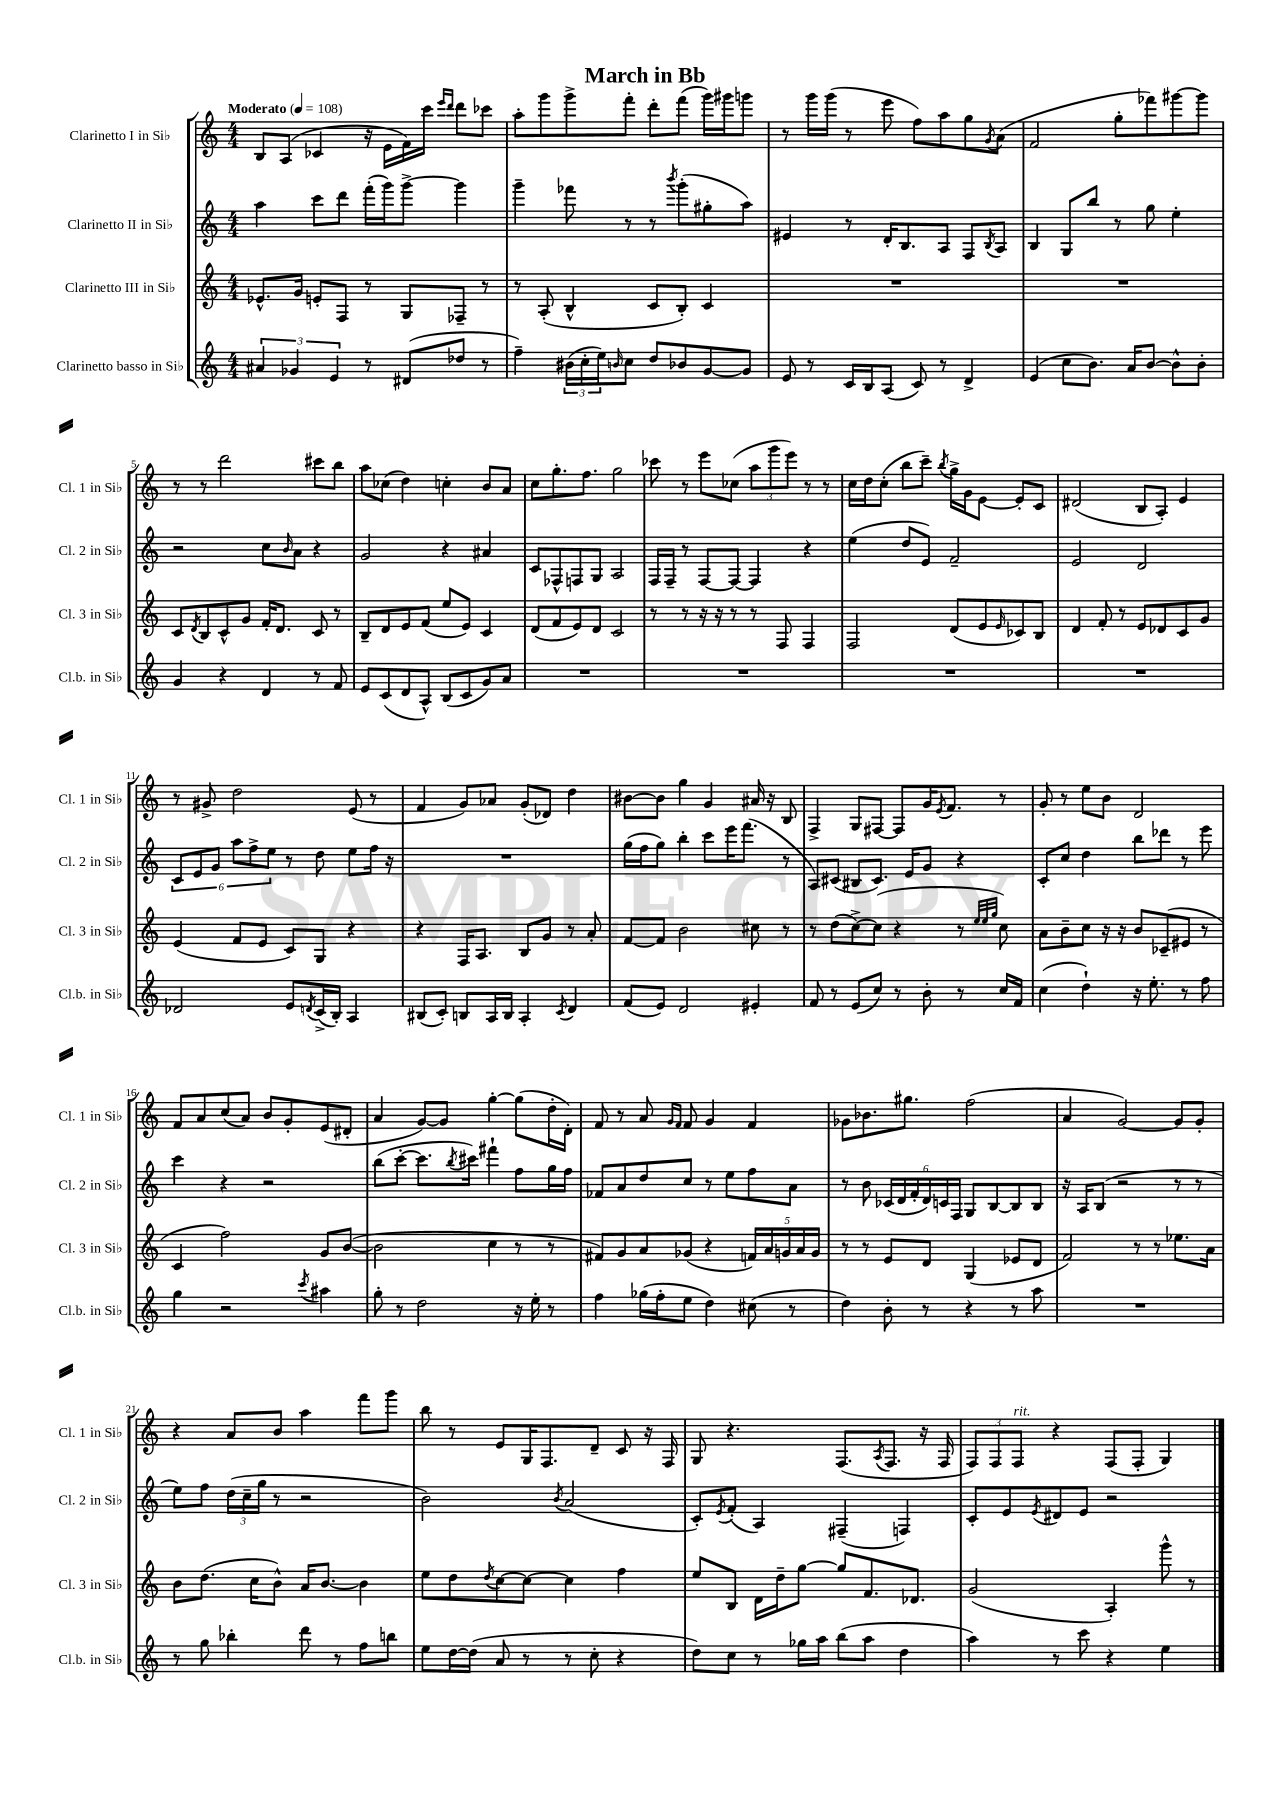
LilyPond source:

\header { title = "March in Bb" }
<<
\new StaffGroup <<
\new Staff = "s0" \with { instrumentName = "Clarinetto I in Sib" shortInstrumentName = "Cl. 1 in Sib" } {
    \clef treble \key c \major \numericTimeSignature \time 4/4 \tempo "Moderato" 4 = 108
    b8 a8( ces'4 r16 e'16 f'16) c'''16 \grace { e'''16 d'''16 } d'''8 ces'''8 |
    a''8-. g'''8 g'''8-> f'''8-. d'''8-. f'''8( g'''16) gis'''16 g'''8 |
    r8 g'''16 g'''16( r8 e'''8 f''8) a''8 g''8 \acciaccatura { g'8 } a'8( |
    f'2 g''8-. fes'''8) gis'''8~ gis'''8 |
    r8 r8 d'''2 cis'''8 b''8 |
    a''8 ces''8( d''4) c''4-. b'8 a'8 |
    c''8 g''8.-. f''8. g''2 |
    ces'''8 r8 e'''8 ces''8( \tuplet 3/2 { a''8 g'''8 e'''8) } r8 r8 |
    c''16 d''16 c''8-.( b''8 c'''8--) \acciaccatura { b''8 } g''16-> g'16 e'8~ e'8-. c'8 |
    dis'2( b8 a8-.) e'4 |
    r8 gis'8-> d''2 e'8( r8 |
    f'4 g'8) aes'8 g'8-.( des'8) d''4 |
    bis'8~ bis'8 g''4 g'4 ais'16 r16 b8 |
    f4-> g8 fis8~ fis8 g'16 \acciaccatura { e'8 } f'8. r8 |
    g'8-. r8 e''8 b'8 d'2 |
    f'8 a'8 c''8( a'8) b'8 g'8-. e'8( dis'8-. |
    a'4 g'8~) g'8 g''4~-. g''8( d''16-. d'16-.) |
    f'8 r8 a'8 \grace { g'16 f'16 } f'8 g'4 f'4 |
    ges'8 bes'8. gis''8. f''2( |
    a'4 g'2~) g'8 g'8-. |
    r4 a'8 b'8 a''4 f'''8 g'''8 |
    b''8 r8 e'8 g16 f8. d'8-- c'8 r16 f16 |
    g8 r4. f8.( \acciaccatura { a8 } f8. r16 f16 |
    \tuplet 3/2 { f8) f8 f8^\markup { \italic "rit." } } r4 f8( f8-. g4) \bar "|." |
}
\new Staff = "s1" \with { instrumentName = "Clarinetto II in Sib" shortInstrumentName = "Cl. 2 in Sib" } {
    \clef treble \key c \major \numericTimeSignature \time 4/4
    a''4 c'''8 d'''8 f'''16-.( g'''16) g'''8~-> g'''4 |
    g'''4-- fes'''8 r8 r8 \acciaccatura { b'''8 } g'''8-.( gis''8-. a''8) |
    eis'4 r8 d'16-. b8. a8 f8 \acciaccatura { b8 } a8 |
    b4 g8 b''8 r8 g''8 e''4-. |
    r2 c''8 \grace { b'16 } a'8 r4 |
    g'2 r4 ais'4 |
    c'8 fes8-^ f8 g8 a2 |
    f16 f16-- r8 f8~ f8~ f4 r4 |
    e''4( d''8 e'8) f'2-- |
    e'2 d'2 |
    \tuplet 6/4 { c'8 e'8 g'8 a''8 f''8-> e''8 } r8 d''8 e''8 f''16 r16 |
    R1 |
    g''16( f''16 g''8) b''4-. c'''8 e'''16 f'''8.( r8 |
    a8) cis'8( bis8 cis'8.) e'16 g'8 r4 |
    c'8-. c''8 d''4 b''8 des'''8 r8 e'''8 |
    c'''4 r4 r2 |
    b''8( c'''8~-. c'''8. \acciaccatura { b''8 } cis'''16) fis'''4-! f''8 g''16 f''16 |
    fes'8 a'8 d''8 c''8 r8 e''8 f''8 a'8 |
    r8 b'8 \tuplet 6/4 { ces'16( d'16 f'16-. d'16) c'16 f16 } g8 b8~ b8 b8 |
    r16 a16 b8( r2 r8 r8 |
    e''8) f''8 \tuplet 3/2 { d''16( c''16-- g''16 } r8 r2 |
    b'2) \acciaccatura { b'8 } a'2( |
    c'8-.) \acciaccatura { e'8 } f'8-.( a4) fis4--( f4) |
    c'8-. e'8 \acciaccatura { e'8 } dis'8 e'8 r2 \bar "|." |
}
\new Staff = "s2" \with { instrumentName = "Clarinetto III in Sib" shortInstrumentName = "Cl. 3 in Sib" } {
    \clef treble \key c \major \numericTimeSignature \time 4/4
    ees'8.-^ g'16 e'8-. f8 r8 g8 fes8-- r8 |
    r8 a8-.( b4-^ c'8 b8-.) c'4 |
    R1 |
    R1 |
    c'8 \acciaccatura { d'8 } b8 c'8-^ g'8 f'16-. d'8. c'8 r8 |
    b8-- d'8 e'8 f'8( e''8 e'8) c'4 |
    d'8( f'8 e'8) d'8 c'2 |
    r8 r8 r16 r16 r8 r8 f8 f4 |
    f2 d'8( e'8 \grace { e'16 } ces'8) b8 |
    d'4 f'8-. r8 e'8 des'8 c'8 g'8 |
    e'4( f'8 e'8 c'8) g8 r4 |
    r4 f16 a8. b8 g'8 r8 a'8-. |
    f'8~ f'8 b'2 cis''8 r8 |
    r8 d''8( c''8~->) c''8( r4 r8 \grace { e''32 e''32 g''32 } c''8) |
    a'8 b'8-- c''8 r16 r16 b'8 ces'8--( eis'8 r8 |
    c'4 f''2) g'8 b'8~( |
    b'2 c''4 r8 r8 |
    fis'8) g'8 a'8 ges'8( r4 \tuplet 5/4 { f'16) a'16 g'16 a'16 g'16 } |
    r8 r8 e'8 d'8 g4( ees'8 d'8 |
    f'2) r8 r8 ees''8. a'16 |
    b'8 d''8.( c''16 b'8-^) a'16 b'8.~ b'4 |
    e''8 d''8 \acciaccatura { d''8 } c''8~ c''8~ c''4 f''4 |
    e''8 b8 d'16 d''16-- g''8~ g''8 f'8. des'8. |
    g'2( a4-.) g'''8-^ r8 \bar "|." |
}
\new Staff = "s3" \with { instrumentName = "Clarinetto basso in Sib" shortInstrumentName = "Cl.b. in Sib" } {
    \clef treble \key c \major \numericTimeSignature \time 4/4
    \tuplet 3/2 { ais'4 ges'4 e'4 } r8 dis'8( des''8 r8 |
    f''4--) \tuplet 3/2 { bis'16( c''16-. e''16) } \grace { b'16 } c''8 d''8 bes'8 g'8~ g'8 |
    e'8 r8 c'16 b16 a8( c'8) r8 d'4-> |
    e'4( c''8 b'8.) a'16 b'8~ b'8-^ b'8-. |
    g'4 r4 d'4 r8 f'8 |
    e'8 c'8( d'8 a8-^) b8( c'8 g'8) a'8 |
    R1 |
    R1 |
    R1 |
    R1 |
    des'2 e'8 \acciaccatura { d'8 } c'16->( b16-.) a4 |
    bis8( c'8-.) b8 a16 b16 a4-. \acciaccatura { c'8 } d'4 |
    f'8( e'8) d'2 eis'4-. |
    f'8 r8 e'8( c''8) r8 b'8-. r8 c''16 f'16 |
    c''4( d''4-!) r16 e''8.-. r8 f''8 |
    g''4 r2 \acciaccatura { c'''8 } ais''4 |
    g''8-. r8 d''2 r16 e''16-. r8 |
    f''4 ges''16( f''16-. e''8 d''4) cis''8( r8 |
    d''4) b'8-. r8 r4 r8 a''8 |
    R1 |
    r8 g''8 bes''4-. d'''8 r8 f''8 b''8 |
    e''8 d''16~ d''16( a'8 r8 r8 c''8-. r4 |
    d''8) c''8 r8 ges''16 a''16 b''8( a''8 d''4 |
    a''4) r8 c'''8 r4 e''4 \bar "|." |
}
>>
>>
